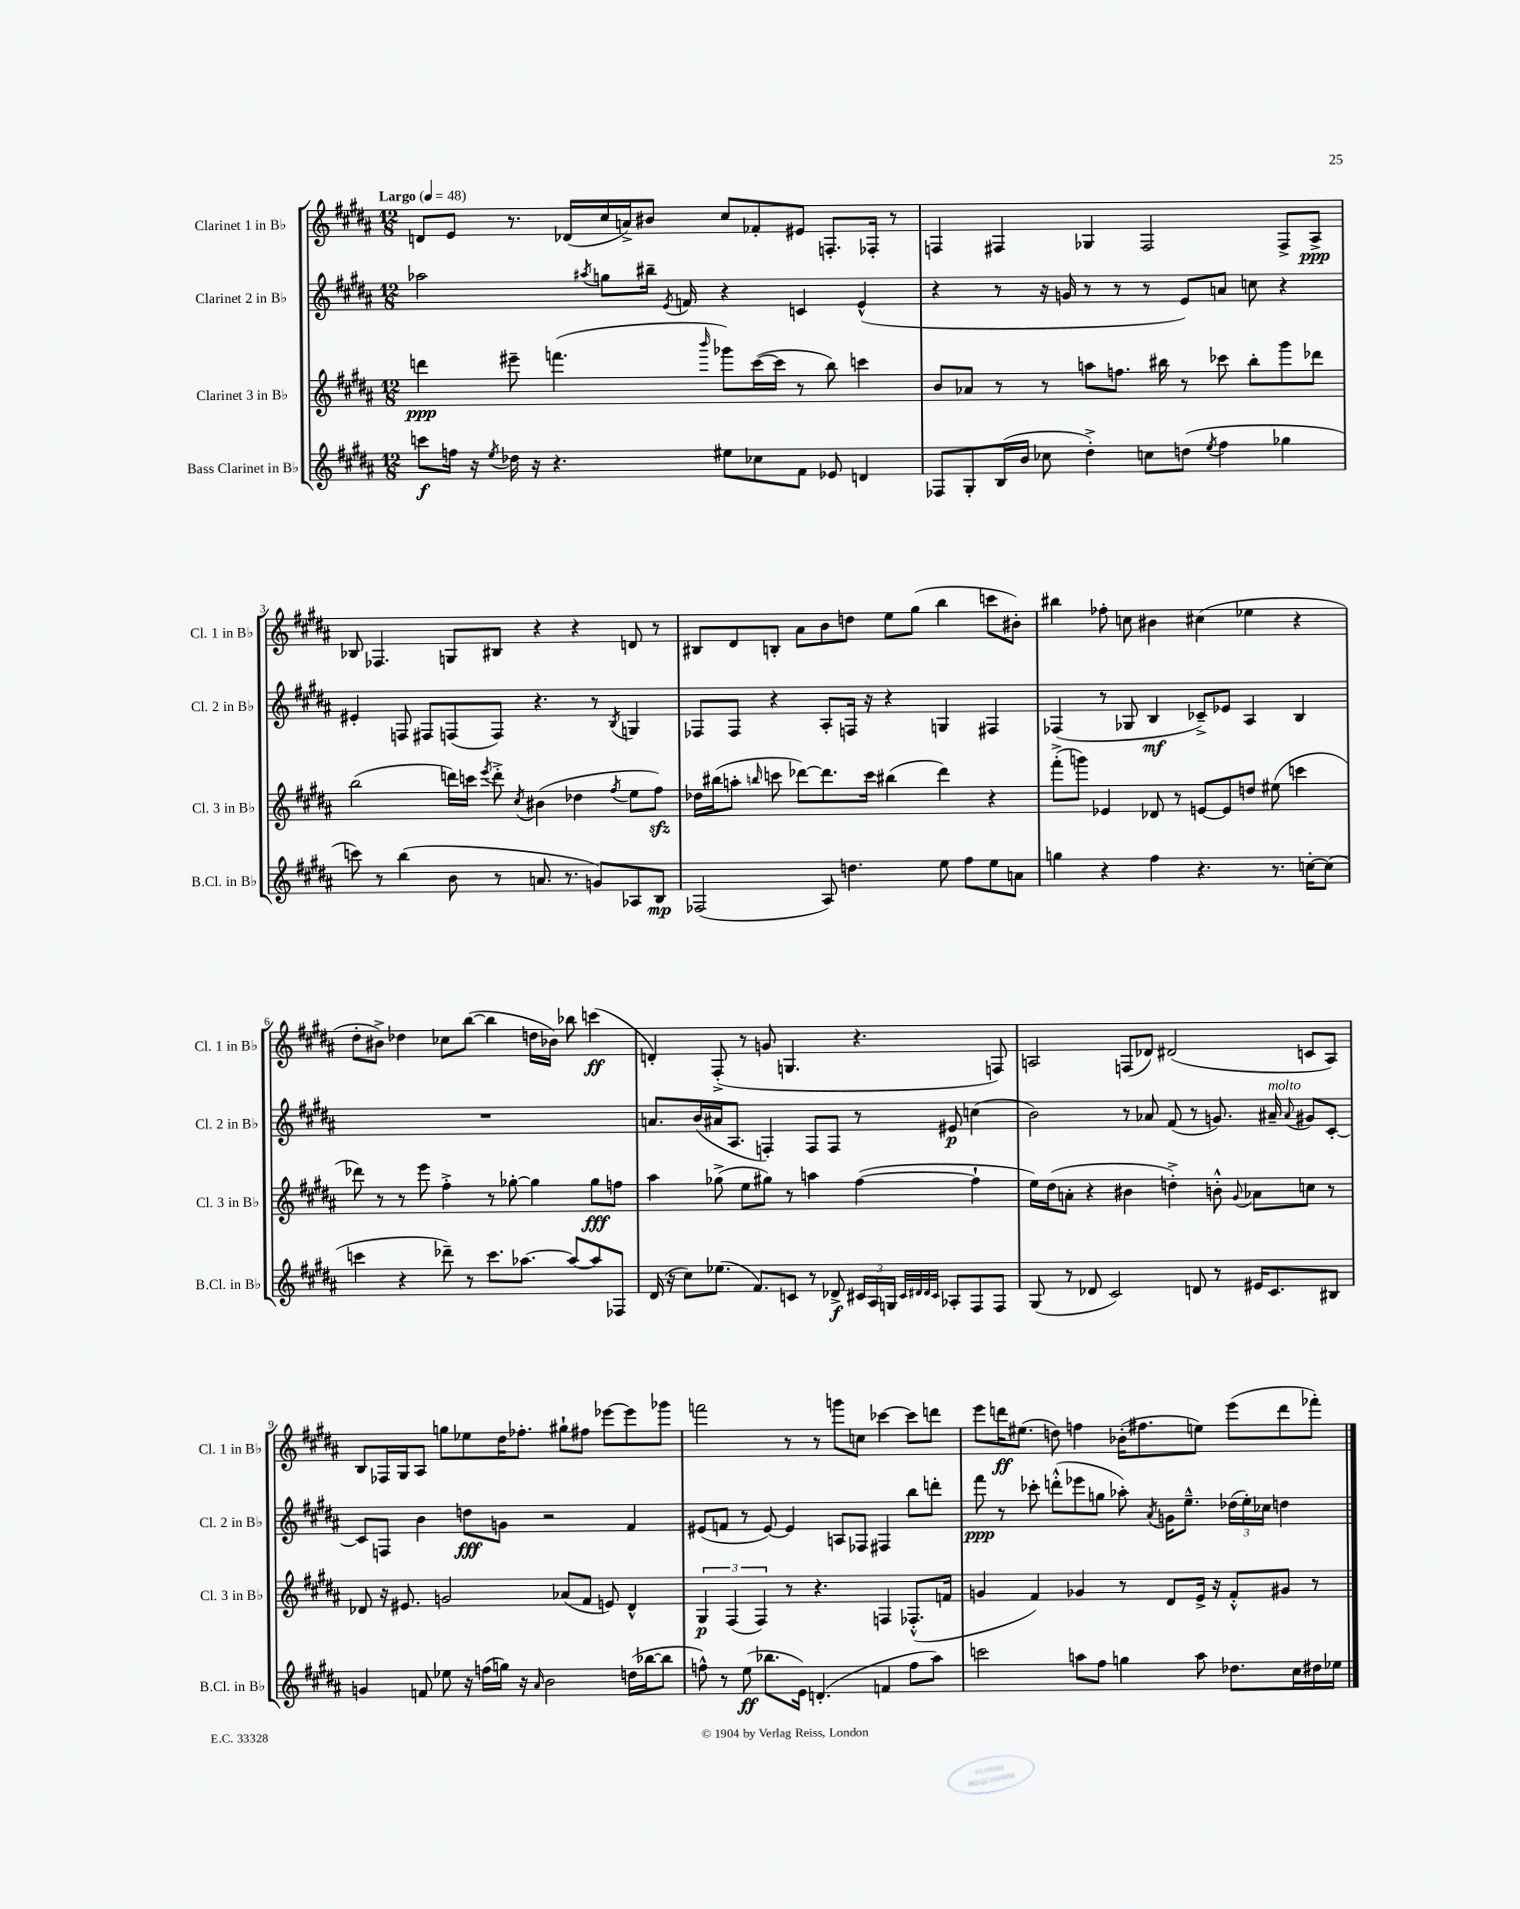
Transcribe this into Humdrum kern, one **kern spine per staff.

**kern	**dynam	**kern	**dynam	**kern	**dynam	**kern	**dynam
*part4	*part4	*part3	*part3	*part2	*part2	*part1	*part1
*staff4	*staff4	*staff3	*staff3	*staff2	*staff2	*staff1	*staff1
*I"Bass Clarinet in B♭	*	*I"Clarinet 3 in B♭	*	*I"Clarinet 2 in B♭	*	*I"Clarinet 1 in B♭	*
*I'B.Cl. in B♭	*	*I'Cl. 3 in B♭	*	*I'Cl. 2 in B♭	*	*I'Cl. 1 in B♭	*
*clefG2	*	*clefG2	*	*clefG2	*	*clefG2	*
*k[f#c#g#d#a#]	*	*k[f#c#g#d#a#]	*	*k[f#c#g#d#a#]	*	*k[f#c#g#d#a#]	*
*M12/8	*	*M12/8	*	*M12/8	*	*M12/8	*
*MM48	*	*MM48	*	*MM48	*	*MM48	*
=1	=1	=1	=1	=1	=1	=1	=1
!	!	!	!	!	!	!LO:TX:a:B:t=Largo	!
8cccn\L	f	4dddn\	ppp	2aa-X\	.	8dn/L	.
16ffn\Jk	.	.	.	.	.	8e/J	.
16r	.	.	.	.	.	.	.
8qee/	.	.	.	.	.	.	.
16dd-X\	.	8eee#X~\	.	.	.	8.r	.
16r	.	.	.	.	.	.	.
4.r	.	(4.fffn\	.	.	.	.	.
.	.	.	.	.	.	(16d-X/LL	.
.	.	.	.	8qaa#X/	.	.	.
.	.	.	.	8ggn\L	.	16cc#/	.
.	.	.	.	.	.	16an^/J)	.
.	.	.	.	16bb#X~\Jk	.	8b#X/J	.
.	.	.	.	8qe/	.	.	.
.	.	.	.	16fn/	.	.	.
.	.	16qqbbb/	.	.	.	.	.
8ee#X\L	.	8ggg-X\L)	.	4r	.	8cc#/L	.
8cc-X\	.	([16ccc#\L	.	.	.	8f-X'/	.
.	.	16ccc#\JJ]	.	.	.	.	.
8f#\J	.	8r	.	4cn/	.	8e#X/J	.
8e-X/	.	8bb\)	.	.	.	8.Fn'/L	.
4dn/	.	4cccn\	.	(4e^^/	.	.	.
.	.	.	.	.	.	16F-X'/Jk	.
.	.	.	.	.	.	8r	.
=2	=2	=2	=2	=2	=2	=2	=2
8F-X/L	.	8b/L	.	4r	.	4Fn/	.
8G#'/	.	8a-X/J	.	.	.	.	.
(16B/L	.	8r	.	8r	.	4F#X/	.
16b/JJ	.	.	.	.	.	.	.
8cc-X\	.	8r	.	16r	.	.	.
.	.	.	.	16gn/	.	.	.
4dd#'^\)	.	8aan\L	.	8r	.	4G-X/	.
.	.	8.ffn\J	.	8r	.	.	.
8ccn\L	.	.	.	8r	.	2F#/	.
.	.	16bb#X\	.	.	.	.	.
(8ddn\J	.	8r	.	8e/L)	.	.	.
8qee/	.	.	.	.	.	.	.
4ff#\	.	8ccc-X\	.	8an/J	.	.	.
.	.	8bb#'\L	.	8ccn\	.	.	.
4gg-X\	.	8ggg#\	.	4r	.	8F#^/L	.
.	.	8ddd-X\J	.	.	.	8A#^/J	ppp
!!LO:LB:g=z
=3	=3	=3	=3	=3	=3	=3	=3
8cccn\)	.	(2bb\	.	4e#X'/	.	8B-X/	.
8r	.	.	.	.	.	4.F-X/	.
(4bb\	.	.	.	8Fn/	.	.	.
.	.	.	.	8F#X/L	.	.	.
8b\	.	16dddn\LL)	.	(8Fn/	.	8Gn/L	.
.	.	16cccn\JJ	.	.	.	.	.
.	.	8qeee/	.	.	.	.	.
8r	.	8ddd'^\	.	8F/J)	.	8B#X/J	.
.	.	8qcc#/	.	.	.	.	.
8.an/	.	(4b#X\	.	4.r	.	4r	.
8.r	.	.	.	.	.	.	.
.	.	4dd-X\	.	.	.	4r	.
8gn/L)	.	.	.	8r	.	.	.
.	.	8qff#/	.	8qB/	.	.	.
8A-X/	.	8ee\L	.	4Gn/	.	8dn/	.
8B/J	mp	8ff#zz\J)	.	.	.	8r	.
=4	=4	=4	=4	=4	=4	=4	=4
(2F-X/	.	16dd-X\LL	.	8F-X/L	.	8B#X/L	.
.	.	(16bb#X\J	.	.	.	.	.
.	.	8aan'\J	.	8F-/J	.	8d#/	.
.	.	16qqbbn/	.	.	.	.	.
.	.	8cccn\	.	4r	.	8Bn'/J	.
.	.	[8ddd-X\L)	.	.	.	8a#\L	.
8A#/)	.	8.ddd-\]	.	8A#'/L	.	8b\	.
4.ddn\	.	.	.	16Fn/Jk	.	8ddn\J	.
.	.	16ccc\Jk	.	16r	.	.	.
.	.	(4bb#X\	.	4r	.	8ee\L	.
.	.	.	.	.	.	(8gg#\J	.
8ee\	.	4ddd-\)	.	4Gn/	.	4bb\	.
8ff#\L	.	.	.	.	.	.	.
8ee\	.	4r	.	4F#X/	.	8cccn\L	.
8an\J	.	.	.	.	.	8b#X'\J)	.
=5	=5	=5	=5	=5	=5	=5	=5
4ggn\	.	(8fff#'^\L	.	(4F-X/	.	4bb#X\	.
.	.	8gggn\J)	.	.	.	.	.
4r	.	4e-X/	.	8r	.	8ff-X'\	.
.	.	.	.	8G-X/	.	8ccn\	.
4ff#\	.	8d-X/	.	4B/	mf	4b#X\	.
.	.	8r	.	.	.	.	.
4.r	.	[8en/L	.	8c-X~^/L)	.	(4cc#X\	.
.	.	8e/]	.	8e-X/J	.	.	.
.	.	8ddn/J	.	4A#/	.	4ee-X\	.
8.r	.	(8ee#X\	.	.	.	.	.
.	.	4cccn\	.	4B/	.	4r	.
[16ccn'\KL	.	.	.	.	.	.	.
(8cc\J]	.	.	.	.	.	.	.
!!LO:LB:g=z
=6	=6	=6	=6	=6	=6	=6	=6
4cccn\	.	8ddd-X\)	.	1.r	.	8dd#'\L	.
.	.	8r	.	.	.	8b#X^\J)	.
4r	.	8r	.	.	.	4dd-X\	.
.	.	8eee\	.	.	.	.	.
8ddd-X~\)	.	4ff#'^\	.	.	.	8cc-X\L	.
8r	.	.	.	.	.	([8bb\J	.
8.ccc\L	.	8r	.	.	.	4bb\]	.
.	.	[8gg-X'\	.	.	.	.	.
[8.aa-X\J	.	.	.	.	.	.	.
.	.	4gg-\]	.	.	.	16ddn\LL	.
.	.	.	.	.	.	16b-X\JJ)	.
8aa-/L_	.	.	.	.	.	8bb-X\	.
8aa-/]	.	8gg-\L	fff	.	.	(4cccn\	ff
8F-X/J	.	8ffn\J	.	.	.	.	.
=7	=7	=7	=7	=7	=7	=7	=7
(16d#/	.	4aa#\	.	8.an/L	.	4dn'/)	.
16r	.	.	.	.	.	.	.
8cc#\L)	.	.	.	.	.	.	.
.	.	.	.	(16b/L	.	.	.
(8.ee-X\J	.	(8gg-X^\	.	16a#X/J	.	(8F#'^/	.
.	.	.	.	8.A#/J	.	.	.
.	.	8ee\L	.	.	.	8r	.
8.f#/L)	.	.	.	.	.	.	.
.	.	8gg#X\J)	.	4Fn'/)	.	8gn/	.
8cn/J	.	8r	.	.	.	4.Gn/	.
8r	.	4aan\	.	8F/L	.	.	.
8d-X^/	f	.	.	8F/J	.	.	.
24c#X/LL	.	([4ff#\	.	8r	.	4.r	.
24A#/	.	.	.	.	.	.	.
24Gn/JJ	.	.	.	.	.	.	.
32qqc#/LLL	.	.	.	.	.	.	.
32qqd#X/	.	.	.	.	.	.	.
32qqd#/	.	.	.	.	.	.	.
32qqc#/JJJ	.	.	.	.	.	.	.
8A-X'/L	.	.	.	8e#X/	p	.	.
8F#/	.	4ff#`\]	.	(4ccn\	.	.	.
8F#/J	.	.	.	.	.	8Fn/)	.
=8	=8	=8	=8	=8	=8	=8	=8
(8G#/	.	16ee\LL)	.	2b\)	.	2An/	.
.	.	(16dd#\J	.	.	.	.	.
8r	.	8an'\J	.	.	.	.	.
8d-X/	.	4r	.	.	.	.	.
2c#/)	.	.	.	.	.	.	.
.	.	4b#X\	.	8r	.	(8Fn/L	.
.	.	.	.	8a-X/	.	8d-X/J)	.
.	.	4ddn'^\)	.	(8f#/	.	(2d#X/	.
8dn/	.	.	.	8r	.	.	.
8r	.	8bn'^^\	.	8.gn/)	.	.	.
.	.	8qqg#/	.	.	.	.	.
16e#X/KL	.	8a-X\L	.	.	.	.	.
!	!	!	!	!LO:TX:a:i:t=molto	!	!	!
8.c#/	.	.	.	16a#X~/	.	.	.
.	.	.	.	8qqa#/	.	.	.
.	.	8ccn\J	.	8g#X/L	.	8cn/L	.
8B#X/J	.	8r	.	[8c#'/J	.	8A/J)	.
!!LO:LB:g=z
=9	=9	=9	=9	=9	=9	=9	=9
4gn/	.	8d-X/	.	8c#/L]	.	8B/L	.
.	.	16r	.	8Fn/J	.	16F-X/L	.
.	.	8.e#X/	.	.	.	16G#/J	.
8fn/	.	.	.	4b\	.	8A#/J	.
8ee-X\	.	2gn/	.	.	.	8ggn\L	.
16r	.	.	.	8ddn\L	fff	8ee-X\	.
(16ffn\LL	.	.	.	.	.	.	.
16ggn\JJ)	.	.	.	8gn\J	.	16dd#\K	.
16r	.	.	.	.	.	8.ff-X'\J	.
16qqa#/	.	.	.	.	.	.	.
2b\	.	.	.	2r	.	.	.
.	.	(8a-X/L	.	.	.	8gg#X`\L	.
.	.	8f#/J	.	.	.	8ff#X\J	.
.	.	8en/)	.	.	.	[8eee-X\L	.
(16ddn\LL	.	4d-^^/	.	4f#/	.	8eee-\]	.
[16bb-X\J	.	.	.	.	.	.	.
8bb-\J]	.	.	.	.	.	8ggg-X\J	.
=10	=10	=10	=10	=10	=10	=10	=10
8ffn^^\)	.	6G#/	p	(8e#X/L	.	2fffn\	.
8r	.	.	.	8fn/J	.	.	.
.	.	(6F#/	.	.	.	.	.
(8ee\	ff	.	.	8r	.	.	.
.	.	6F#/)	.	.	.	.	.
8.bb-X\L	.	.	.	[8e#/)	.	.	.
.	.	8r	.	4e#/]	.	8r	.
16e\Jk)	.	.	.	.	.	.	.
(4.dn'/	.	4.r	.	.	.	8r	.
.	.	.	.	8An/L	.	8gggn\L	.
.	.	.	.	8F-X/J	.	8ccn\J	.
4fn/	.	4Fn/	.	4F#X/	.	[4ccc-X\	.
8ff\L	.	(8.F-X'^^/L	.	8bb\L	.	8ccc-\L]	.
8aa#\J)	.	.	.	8dddn'\J	.	8dddn\J	.
.	.	16fn/Jk	.	.	.	.	.
=11	=11	=11	=11	=11	=11	=11	=11
2cccn\	.	4gn/	.	8fff#\	ppp	8eee\L	.
.	.	.	.	8r	.	16dddn\K	ff
.	.	.	.	.	.	(8.ee#X\J	.
.	.	4f#/)	.	8ccc-X'\	.	.	.
.	.	.	.	(8dddn'^^\L	.	8ddn\)	.
8aan\L	.	4g-X/	.	8eee-X\	.	4ffn\	.
8ff#\J	.	.	.	8ggn\J	.	.	.
4ggn\	.	8r	.	8aa-X'\)	.	(16b-X'\KL	.
.	.	.	.	.	.	8.ff#X\	.
.	.	.	.	8qa#/	.	.	.
.	.	8d#/L	.	16gn\KL	.	.	.
.	.	.	.	8.ee~^^\J	.	.	.
8aa\	.	16e^/Jk	.	.	.	8een\J)	.
.	.	16r	.	.	.	.	.
8.dd-X\L	.	8f#'^^/L	.	(24dd-X\LL	.	(8eee\L	.
.	.	.	.	24ee'\)	.	.	.
.	.	.	.	24cc-X\JJ	.	.	.
.	.	8g#X/J	.	4ddn\	.	8ddd\	.
16cc#\L	.	.	.	.	.	.	.
16dd#X\	.	8r	.	.	.	8fff-X'\J)	.
16ee-X\JJ	.	.	.	.	.	.	.
==	==	==	==	==	==	==	==
*-	*-	*-	*-	*-	*-	*-	*-
